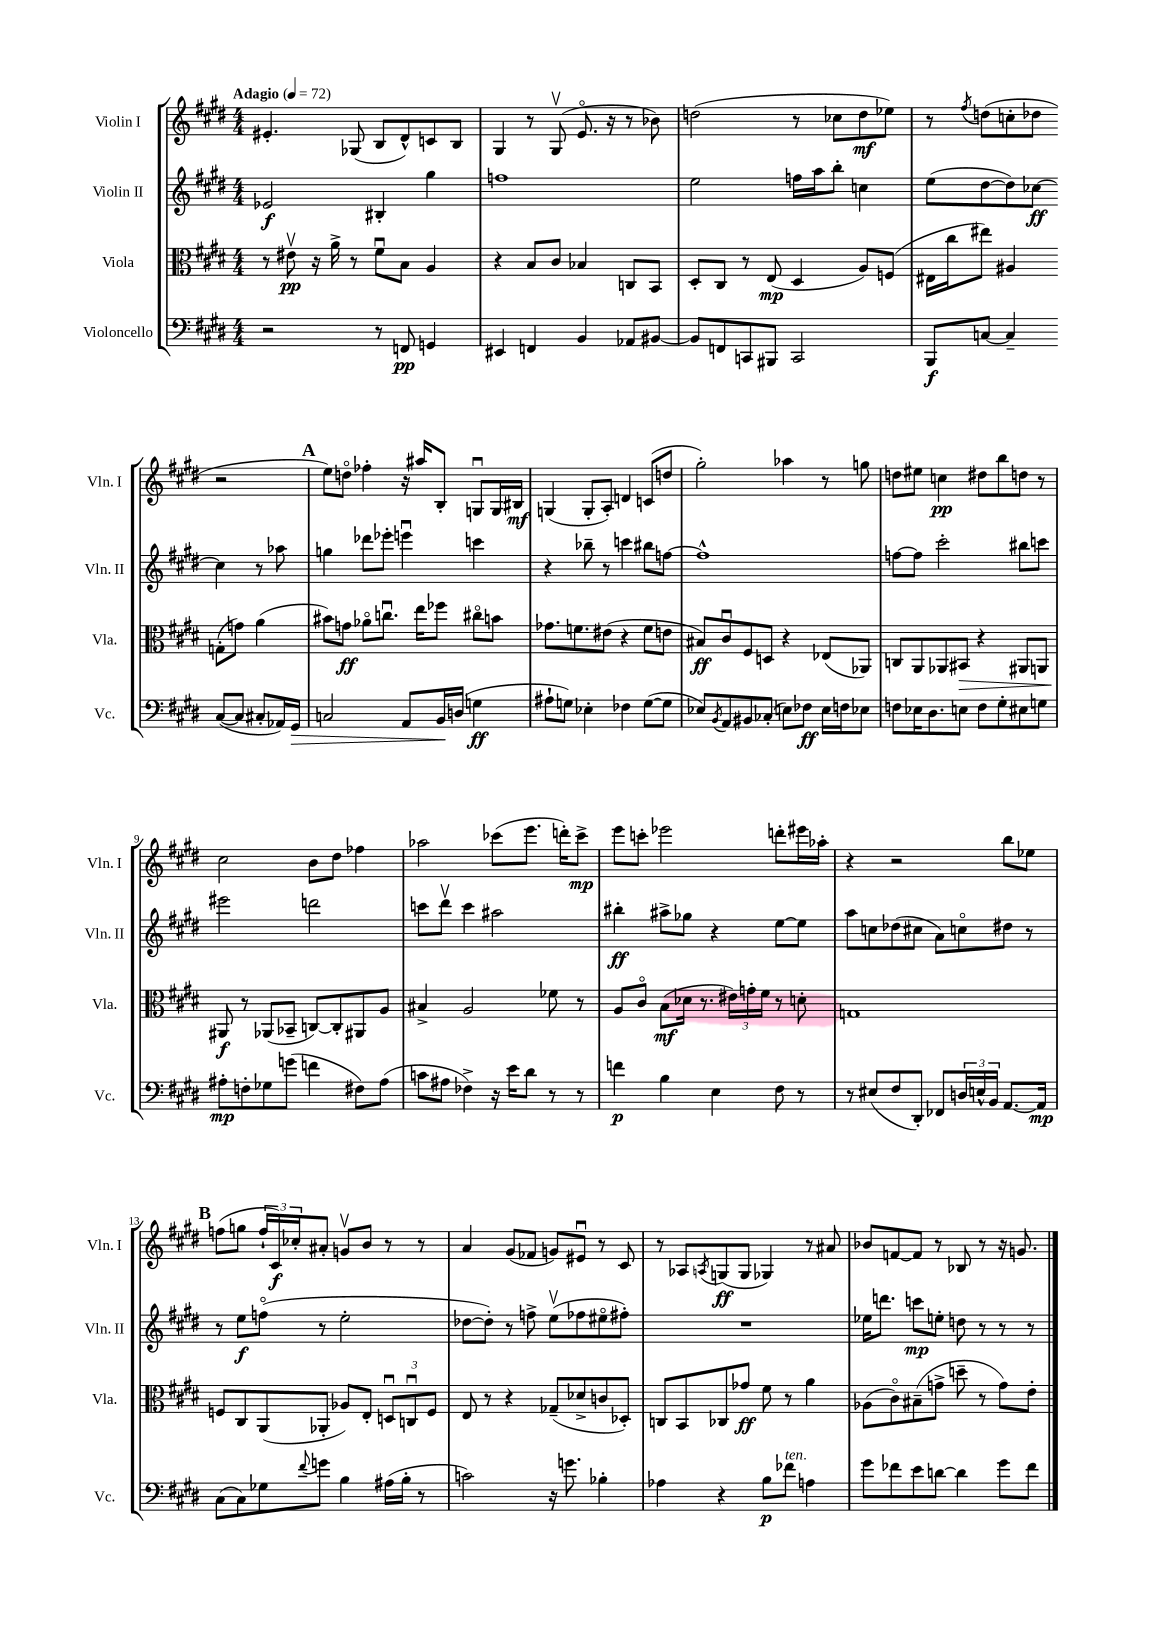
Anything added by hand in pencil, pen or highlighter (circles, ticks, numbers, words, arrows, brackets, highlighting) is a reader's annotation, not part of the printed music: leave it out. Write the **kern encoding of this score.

**kern	**kern	**kern	**kern
*staff4	*staff3	*staff2	*staff1
*clefF4	*clefC3	*clefG2	*clefG2
*k[f#c#g#d#]	*k[f#c#g#d#]	*k[f#c#g#d#]	*k[f#c#g#d#]
*M4/4	*M4/4	*M4/4	*M4/4
*MM72	*MM72	*MM72	*MM72
2r	8r	2e-	4.e#'
.	8e#v	.	.
.	16r	.	.
.	16a^	.	.
.	8r	.	(8G-
8r	8f#u	4B#'	8B
8FF	8B	.	8d#^^)
4GG	4A	4gg#	8c
.	.	.	8B
=	=	=	=
4EE#	4r	1ff	4G#
4FF	8B	.	8r
.	8c#	.	(8G#v
4BB	4B-	.	8.eo
.	.	.	16r
8AA-	8C	.	8r
[8BB#	8BB	.	8b-)
=	=	=	=
8BB#]	8D#'	2ee	(2dd
8FF	8C#	.	.
8CC	8r	.	.
8BBB#	(8E	.	.
2CC	4D#	16ff	8r
.	.	16aa	.
.	.	8bb'	8cc-
.	8A)	4cc	8dd
.	(8F	.	8ee-)
=	=	=	=
8BBB	16E#	(8ee	8r
.	16cc#	.	.
.	.	.	8qff#
[8C	8ee#)	[8dd#	(8dd
4C~]	4A#	8dd#])	8cc'
.	.	[8cc-	8dd-
([8C	(8G'	4cc-]	2r
8C]	8g)	.	.
8C#'	(4a	8r	.
16AA-)	.	8aa-	.
16GG#	.	.	.
=	=	=	=
2C	8b#)	4gg	8ee)
.	8g	.	8ddo
.	8a-o	8ddd-	4ff-'
.	8.ccu	8eee-'	.
8AA	.	4eeeu	16r
.	16ee	.	16aa#
16BB	8ff-	.	8B'
(16D	.	.	.
4G	8cc#o	4ccc	8Gu
.	8b	.	16G
.	.	.	16B#
=	=	=	=
8A#`	8.g-	4r	(4G
8G)	.	.	.
.	8.f	.	.
4E-'	.	8bb-~	8G'
.	(8e#	8r	8A')
4F-	4r	4ccc	4d
([8G	8f	8bb#	(8c
8G]	8e	[8ff	8dd
=	=	=	=
8E-)	8B#)	1ff^^]	2gg#')
8qBB	.	.	.
8AA	8c#u	.	.
8BB#	8F#	.	.
(8C-'	8D	.	.
8E)	4r	.	4aa-
8F-	.	.	.
16E	(8E-	.	8r
16F	.	.	.
8E-	8AA-)	.	8gg
=	=	=	=
8F	8C	[8ff	8dd
16E-	8AA	8ff]	8ee#
8.D#	.	.	.
.	8AA-	2ccc#'	4cc
8E	8BB#	.	.
8F	4r	.	8dd#
8G#'	.	.	8bb
8E#	8AA#	8bb#	8dd
8G	8AA	8ccc	8r
=	=	=	=
8A#'	8AA#	2eee#	2cc#
8F'	8r	.	.
8G-	(8AA-	.	.
(8g	8BB-~	.	.
4f	[8C)	2ddd	8b
.	8C']	.	8dd#
8F#)	8AA#	.	4ff-
(8A#	8A	.	.
=	=	=	=
8c	4B#^	8ccc	2aa-
8A#	.	8ddd#v	.
4F-^)	2A	4ccc	.
16r	.	2aa#	(8ccc-
16e	.	.	.
8d#	.	.	8.eee
8r	8f-	.	.
.	.	.	16ddd')
8r	8r	.	8ccc-^
=	=	=	=
4f	8A	4bb#'	8eee
.	8c#o	.	8ccc'
4B	(8B	8aa#^	2eee-
.	16d-	8gg-	.
.	8.r	.	.
4E	.	4r	.
.	24e#)	.	.
.	24g'	.	.
.	24f#	.	.
8F#	8r	[8ee	8ddd'
8r	8d'	8ee]	16eee#
.	.	.	16aa-'
=	=	=	=
8r	1G	8aa	4r
(8E#	.	8cc	.
8F#	.	(8dd-	2r
8DD#')	.	8cc#	.
8FF-	.	8a)	.
24D	.	8cco	.
24E^^	.	.	.
24BB	.	.	.
[8.AA	.	8dd#	8bb
.	.	8r	8ee-
16AA]	.	.	.
=	=	=	=
(8C#	8F	8r	(8ff
8C#)	8C#	8ee	8gg
8G-	(8AA	(8ffo	24ff`
.	.	.	24c#)
.	.	.	24cc-'
8qqf#	.	.	.
8g	8AA-'	8r	8a#'
4B	8A-)	2ee'	8gv
.	8E'	.	8b
(16A#	12Du	.	8r
16B'	.	.	.
.	12Cu	.	.
8r	.	.	8r
.	12F	.	.
=	=	=	=
2c)	8E	[8dd-	4a
.	8r	8dd-'])	.
.	4r	8r	(8g#
.	.	8ff^	8f-
16r	(8G-~	(8eev	8g)
8.g	.	.	.
.	8d-^	8ff-	8e#u
4B-'	8c	8ee#o	8r
.	8D-')	8ff#')	8c#
=	=	=	=
4A-	8C	1r	8r
.	8BB	.	8A-
.	.	.	8qA
4r	8C-	.	(8G
.	8g-	.	8G
8B	8f#	.	4G-)
8f-	8r	.	.
4A	4a	.	8r
.	.	.	8a#
=	=	=	=
8g#	(8A-	16ee-	8b-
.	.	8.ddd	.
8f-	8c#o)	.	[8f
8e	(8B#~	8ccc	8f]
[8d	8g^	8ee'	8r
4d]	8dd~	8dd	8B-
.	8r	8r	8r
8g#	8g)	8r	16r
.	.	.	8.g
8f-	8e'	8r	.
==	==	==	==
*-	*-	*-	*-
